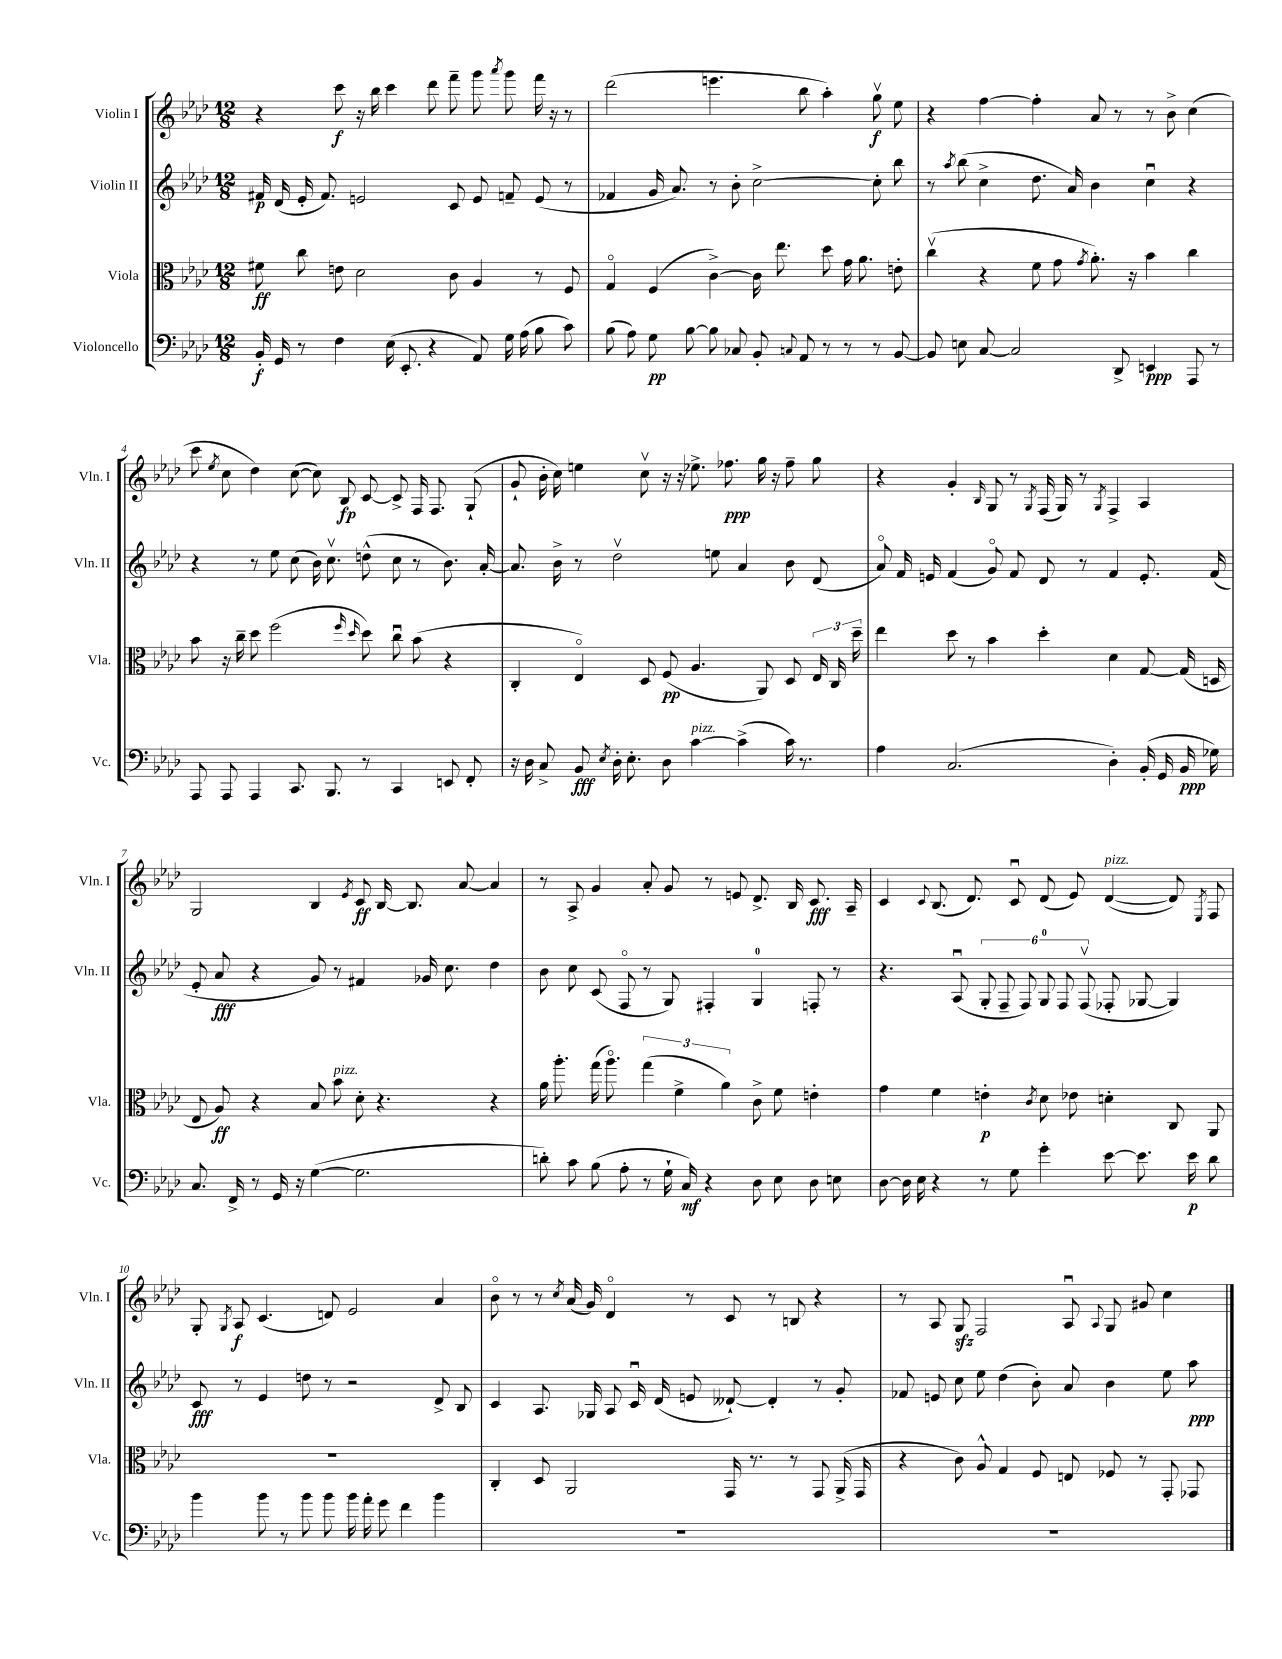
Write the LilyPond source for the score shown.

<<
\new StaffGroup <<
\new Staff = "s0" \with { instrumentName = "Violin I" shortInstrumentName = "Vln. I" } {
    \clef treble \key aes \major \numericTimeSignature \time 12/8
    \autoBeamOff r4 c'''8\f r16 bes''16 c'''4 des'''8 f'''8-- g'''8 \acciaccatura { aes'''8 } g'''8 f'''16 r16 r8 |
    des'''2( e'''4. bes''8 aes''4-.) g''8\upbow\f ees''8 |
    r4 f''4~ f''4-. aes'8 r8 r8 bes'8-> c''4( |
    c'''8 \acciaccatura { ees''8 } c''8 des''4) c''8~( c''8) bes8\fp c'8~ c'8-> f16 f8. g8-!( |
    g'8-! bes'16-. c''16) e''4 c''8\upbow r16 r16 ees''8.-> fes''8.\ppp g''16 r16 fes''8-- g''8 |
    r4 g'4-. \grace { bes16 } g8 r8 \acciaccatura { g8 } f16( g16) r8 \acciaccatura { g8 } f4-> aes4 |
    g2 bes4 \acciaccatura { ees'8 } c'8\ff bes16~ bes8. aes'8~ aes'4 |
    r8 aes8-> g'4 aes'8-. g'8 r8 e'8 des'8.-> bes16 c'8.\fff aes16-- |
    c'4 \appoggiatura { c'8 } bes8.( des'8.) c'8\downbow des'8( ees'8) des'4~^\markup { \italic "pizz." }( des'8) \acciaccatura { ees8 } f8 |
    g8-. \acciaccatura { g8 } aes8\f c'4.( d'8) ees'2 aes'4 |
    bes'8\flageolet r8 r8 \acciaccatura { c''8 } aes'16( g'16) des'4\flageolet r8 c'8 r8 b8 r4 |
    r8 aes8 g8\sfz f2 aes8\downbow \appoggiatura { aes8 } g8 gis'8 c''4 \bar "|." |
}
\new Staff = "s1" \with { instrumentName = "Violin II" shortInstrumentName = "Vln. II" } {
    \clef treble \key aes \major \numericTimeSignature \time 12/8
    \autoBeamOff fis'16\p des'16( ees'16-. fis'8.) e'2 c'8 e'8 f'8-- e'8( r8 |
    fes'4 g'16 aes'8.) r8 bes'8-. c''2~-> c''8-. bes''8 |
    r8 \acciaccatura { aes''8 } bes''8( c''4-> des''8. aes'16) bes'4 c''4\downbow r4 |
    r4 r8 ees''8 c''8( bes'16) c''8.\upbow d''8-^( c''8 r8 bes'8.) aes'16~-. |
    aes'8. bes'16-> r8 des''2\upbow e''8 aes'4 bes'8 des'8( |
    aes'8\flageolet) f'16 e'16 f'4( g'8\flageolet) f'8 des'8 r8 f'4 e'8.-. f'16( |
    ees'8-. aes'8\fff r4 g'8) r8 fis'4 ges'16 c''8. des''4 |
    bes'8 c''8 c'8( f8\flageolet r8 g8) fis4-. g4-0 f8-. r8 |
    r4. aes8\downbow( \tuplet 6/4 { g8-. f8-- f8) g8-0 f8 f8\upbow( } fes8-. ges8~ ges4) |
    c'8\fff r8 ees'4 d''8 r8 r2 des'8-> bes8 |
    c'4 aes8. ges16 aes8 c'16\downbow des'16( e'8 deses'8~-!) deses'4-. r8 g'8-. |
    fes'8 e'8 c''8 ees''8 des''4( bes'8-.) aes'8 bes'4 ees''8 aes''8\ppp \bar "|." |
}
\new Staff = "s2" \with { instrumentName = "Viola" shortInstrumentName = "Vla." } {
    \clef alto \key aes \major \numericTimeSignature \time 12/8
    \autoBeamOff fis'8\ff c''8 e'8 des'2 c'8 aes4 r8 f8 |
    g4\flageolet f4( c'4~->) c'16 ees''8. des''8 g'16 aes'8. e'8-. |
    c''4\upbow( r4 f'8 g'8 \acciaccatura { g'8 } aes'8.-.) r16 bes'4 c''4 |
    bes'8 r16 c''16-- des''8 f''2( \grace { f''16 des''16 } des''8) c''8\downbow bes'8( r4 |
    c4-. ees4\flageolet) des8 f8\pp( aes4. aes,8) des8 \tuplet 3/2 { ees16 c16 des''16-- } |
    ees''4 des''8 r8 bes'4 des''4-. des'4 g8~ g16( d16 |
    ees8 aes8\ff) r4 bes8 bes'8^\markup { \italic "pizz." } des'8-. r4. r4 |
    aes'16 aes''8.-. g''16( aes''8.\flageolet) \tuplet 3/2 { g''4( f'4-> aes'4) } c'8-> f'8 e'4-. |
    g'4 f'4 e'4-.\p \acciaccatura { c'8 } des'8 ees'8 d'4-. c8 aes,8 |
    R1. |
    c4-. des8 aes,2 g,16 r8. r8 g,8 aes,16->( g,16 |
    r4 c'8) aes8-^ g4 f8 e8 fes8 r8 g,8-. ges,8 \bar "|." |
}
\new Staff = "s3" \with { instrumentName = "Violoncello" shortInstrumentName = "Vc." } {
    \clef bass \key aes \major \numericTimeSignature \time 12/8
    \autoBeamOff bes,16-.\f g,16 r8 f4 ees16( ees,8.-. r4 aes,8) g16 aes16( bes8 c'8) |
    bes8( aes8) g8\pp bes8~ bes8 ces8 bes,8-. \appoggiatura { c8 } aes,8 r8 r8 r8 bes,8~ |
    bes,8 e8 c8~ c2 des,8-> e,4\ppp aes,,8 r8 |
    aes,,8 aes,,8 aes,,4 c,8. bes,,8. r8 c,4 e,8 f,8-. |
    r16 des16 c8-> bes,8\fff \acciaccatura { ees8 } des16-. ees8.-. des8 c'4~^\markup { \italic "pizz." } c'4->( c'16) r8. |
    aes4 c2.( des4-.) bes,16-.( g,16 bes,16\ppp ges16) |
    c8. f,16-> r8 g,16 r16 g4~( g2. |
    d'8-.) c'8 bes8( aes8-. r8 g16-! c16\mf) r4 des8 ees8 des8 e8 |
    des8~ des16 ees16 r4 r8 g8 g'4-. ees'8~ ees'8. ees'16\p des'8 |
    bes'4 bes'8 r8 bes'8 bes'8 bes'16 aes'16-. g'8 f'4 bes'4 |
    R1. |
    R1. \bar "|." |
}
>>
>>
